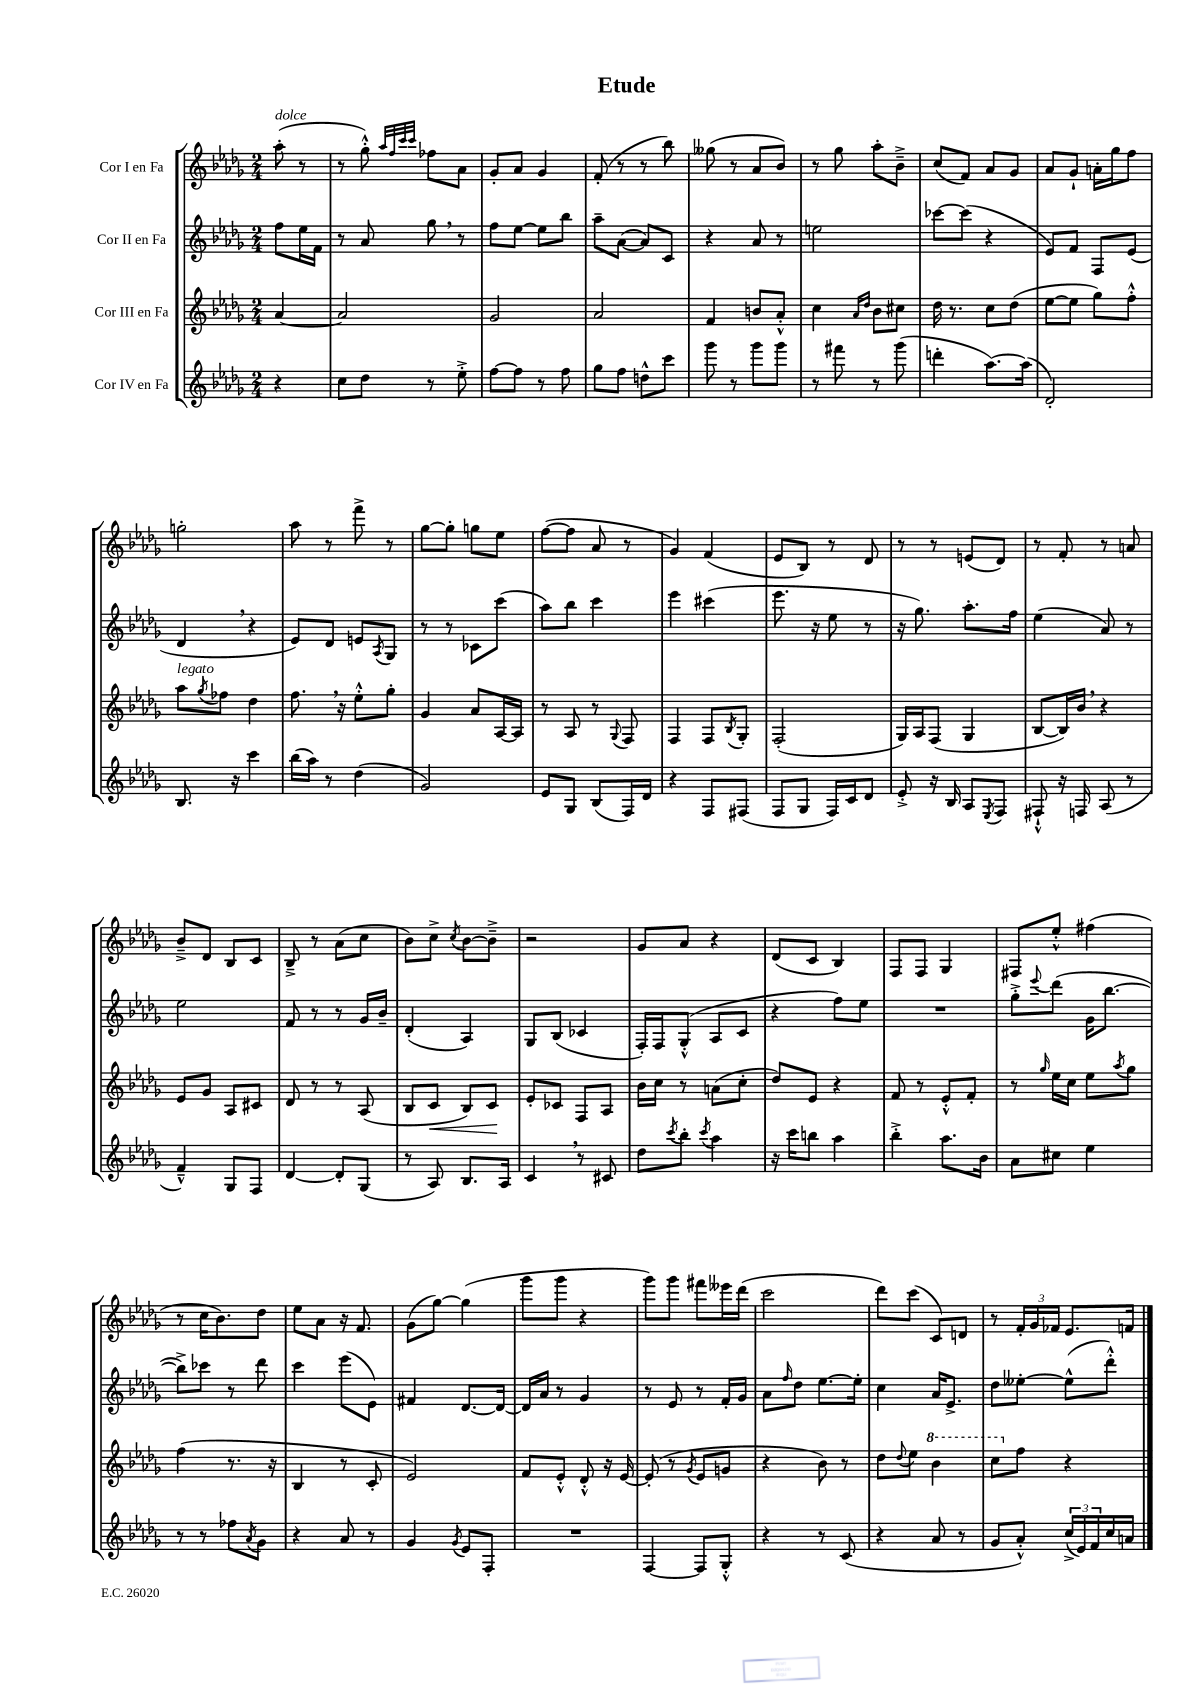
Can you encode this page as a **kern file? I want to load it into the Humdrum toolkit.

**kern	**kern	**kern	**kern
*staff4	*staff3	*staff2	*staff1
*clefG2	*clefG2	*clefG2	*clefG2
*k[b-e-a-d-g-]	*k[b-e-a-d-g-]	*k[b-e-a-d-g-]	*k[b-e-a-d-g-]
*M2/4	*M2/4	*M2/4	*M2/4
4r	[4a-	8ff	(8aa-'
.	.	16ee-	8r
.	.	16f	.
=	=	=	=
8cc	2a-]	8r	8r
8dd-	.	8a-	8gg-'^^)
.	.	.	32qqaa-
.	.	.	32qqff
.	.	.	32qqccc
.	.	.	32qqccc
8r	.	8gg-	8ff-
8ee-'^	.	8r	8a-
=	=	=	=
[8ff	2g-	8ff	8g-'
8ff]	.	[8ee-	8a-
8r	.	8ee-]	4g-
8ff	.	8bb-	.
=	=	=	=
8gg-	2a-	8aa-~	(8f'
8ff	.	([8a-	8r
8dd^^	.	8a-])	8r
8ccc	.	8c	8bb-)
=	=	=	=
8ggg-	4f	4r	(8gg--
8r	.	.	8r
8ggg-	8b	8a-	8a-
8ggg-	8a-'^^	8r	8b-)
=	=	=	=
8r	4cc	2ee	8r
8fff#	.	.	8gg-
.	16qqa-	.	.
.	16qqdd-	.	.
8r	8b-	.	8aa-'
(8ggg-	8cc#	.	8b-~^
=	=	=	=
4ddd'	16dd-	[8ccc-	(8cc
.	8.r	.	.
.	.	(8ccc-]	8f)
[8.aa-)	8cc	4r	8a-
.	(8dd-	.	8g-
(16aa-]	.	.	.
=	=	=	=
2d-')	[8ee-	8e-)	8a-
.	8ee-]	8f	8g-`
.	8gg-)	8F	16a'
.	.	.	16gg-
.	8ff'^^	(8e-	8ff
=	=	=	=
8.B-	8aa-	4d-	2gg'
.	8qgg-	.	.
.	8ff-	.	.
16r	.	.	.
4ccc	4dd-	4r	.
=	=	=	=
(16bb-	8.ff	8e-)	8aa-
16aa-)	.	.	.
8r	.	8d-	8r
.	16r	.	.
(4dd-	8ee-'^^	8e	8fff^
.	.	8qA-	.
.	8gg-'	8G-	8r
=	=	=	=
2g-)	4g-	8r	[8gg-
.	.	8r	8gg-']
.	8a-	8c-	8gg
.	[16A-	(8ccc	8ee-
.	16A-]	.	.
=	=	=	=
8e-	8r	8aa-)	([8ff
8G-	8A-	8bb-	8ff]
(8B-	8r	4ccc	8a-
.	8qqG-	.	.
16F)	8F	.	8r
16d-	.	.	.
=	=	=	=
4r	4F	4eee-	4g-)
8F	8F	(4ccc#	(4f
.	8qB-	.	.
(8F#	8G-'	.	.
=	=	=	=
8F	(2F'	8.eee-	8e-
8G-	.	.	8B-)
.	.	16r	.
16F)	.	8ee-	8r
16c	.	.	.
8d-	.	8r	8d-
=	=	=	=
8e-'^	16G-)	16r	8r
.	16A-	8.gg-)	.
16r	(8F	.	8r
16B-	.	.	.
8A-	4G-	8.aa-'	(8e
8qE-	.	.	.
8F	.	.	8d-)
.	.	16ff	.
=	=	=	=
8F#`^^	[8B-	(4ee-	8r
16r	16B-])	.	8f'
16F	16b-	.	.
(8A-	4r	8a-)	8r
8r	.	8r	8a
=	=	=	=
4f~^^)	8e-	2ee-	8b-~^
.	8g-	.	8d-
8G-	8A-	.	8B-
8F	8c#	.	8c
=	=	=	=
[4d-	8d-	8f	8B-~^
.	8r	8r	8r
8d-']	8r	8r	(8a-
(8G-	(8A-	16g-	8cc
.	.	16b-~	.
=	=	=	=
8r	8B-	(4d-'	8b-)
8A-)	8c	.	8cc^
.	.	.	8qcc
8.B-	8B-)	4A-)	[8b-
.	8c	.	8b-~^]
16A-	.	.	.
=	=	=	=
4c	8e-'	8G-	2r
.	8c-	(8B-	.
8r	8F	4c-	.
8c#	8A-	.	.
=	=	=	=
8dd-	16b-	16F')	8g-
.	16cc	16F	.
8qccc	.	.	.
8bb-'	8r	(8G-'^^	8a-
8qccc	.	.	.
4aa-	(8a	8A-	4r
.	8cc'	8c	.
=	=	=	=
16r	8dd-)	4r	(8d-
16ccc	.	.	.
8bb	8e-	.	8c
4aa-	4r	8ff)	4B-)
.	.	8ee-	.
=	=	=	=
4bb-'^	8f	2r	8F
.	8r	.	8F
8.aa-	8e-'^^	.	4G-
.	8f'	.	.
16b-	.	.	.
=	=	=	=
8a-	8r	8gg-'^	8F#
.	16qqgg-	8qqeee-	.
8cc#	16ee-	(8ddd-	8ee-'^^
.	16cc	.	.
4ee-	8ee-	16g-	(4ff#
.	.	[8.bb-	.
.	8qaa-	.	.
.	8gg-	.	.
=	=	=	=
8r	(4ff	8bb-^])	8r
8r	.	8ccc-	16cc
.	.	.	8.b-)
8ff-	8.r	8r	.
8qa-	.	.	.
8g-	.	8ddd-	8dd-
.	16r	.	.
=	=	=	=
4r	4B-	4ccc	8ee-
.	.	.	8a-
8a-	8r	(8eee-	16r
.	.	.	8.f
8r	8c'	8e-)	.
=	=	=	=
4g-	2e-)	4f#	(8g-
.	.	.	[8gg-)
8qg-	.	.	.
8e-	.	[8.d-	(4gg-]
8F'	.	.	.
.	.	16d-_	.
=	=	=	=
2r	8f	16d-]	8ggg-
.	.	16a-	.
.	8e-'^^	8r	8ggg-
.	8d-'^^	4g-	4r
.	16r	.	.
.	[16e-	.	.
=	=	=	=
[4F	(8e-']	8r	8ggg-)
.	8r	8e-	8ggg-
.	8qg-	.	.
8F]	8e-	8r	8fff#
8G-'^^	8g	16f'	16eee--
.	.	16g-	(16ddd-
=	=	=	=
4r	4r	8a-	2ccc
.	.	16qqff	.
.	.	8dd-	.
8r	8b-)	[8.ee-	.
(8c	8r	.	.
.	.	16ee-']	.
=	=	=	=
4r	8dd-	4cc	8ddd-)
.	8qqdd-	.	.
.	8ee-	.	(8ccc
8a-	4bb-	16a-	8c)
.	.	8.e-^	.
8r	.	.	8d
=	=	=	=
8g-	8ccc	8dd-	8r
8a-'^^)	8ff	[8ee--'	24f'
.	.	.	24g-
.	.	.	24f-
(24cc^	4r	(8ee--^^]	8.e-
24e-)	.	.	.
24f	.	.	.
16cc	.	8ddd-'^^)	.
16a	.	.	16f
==	==	==	==
*-	*-	*-	*-
